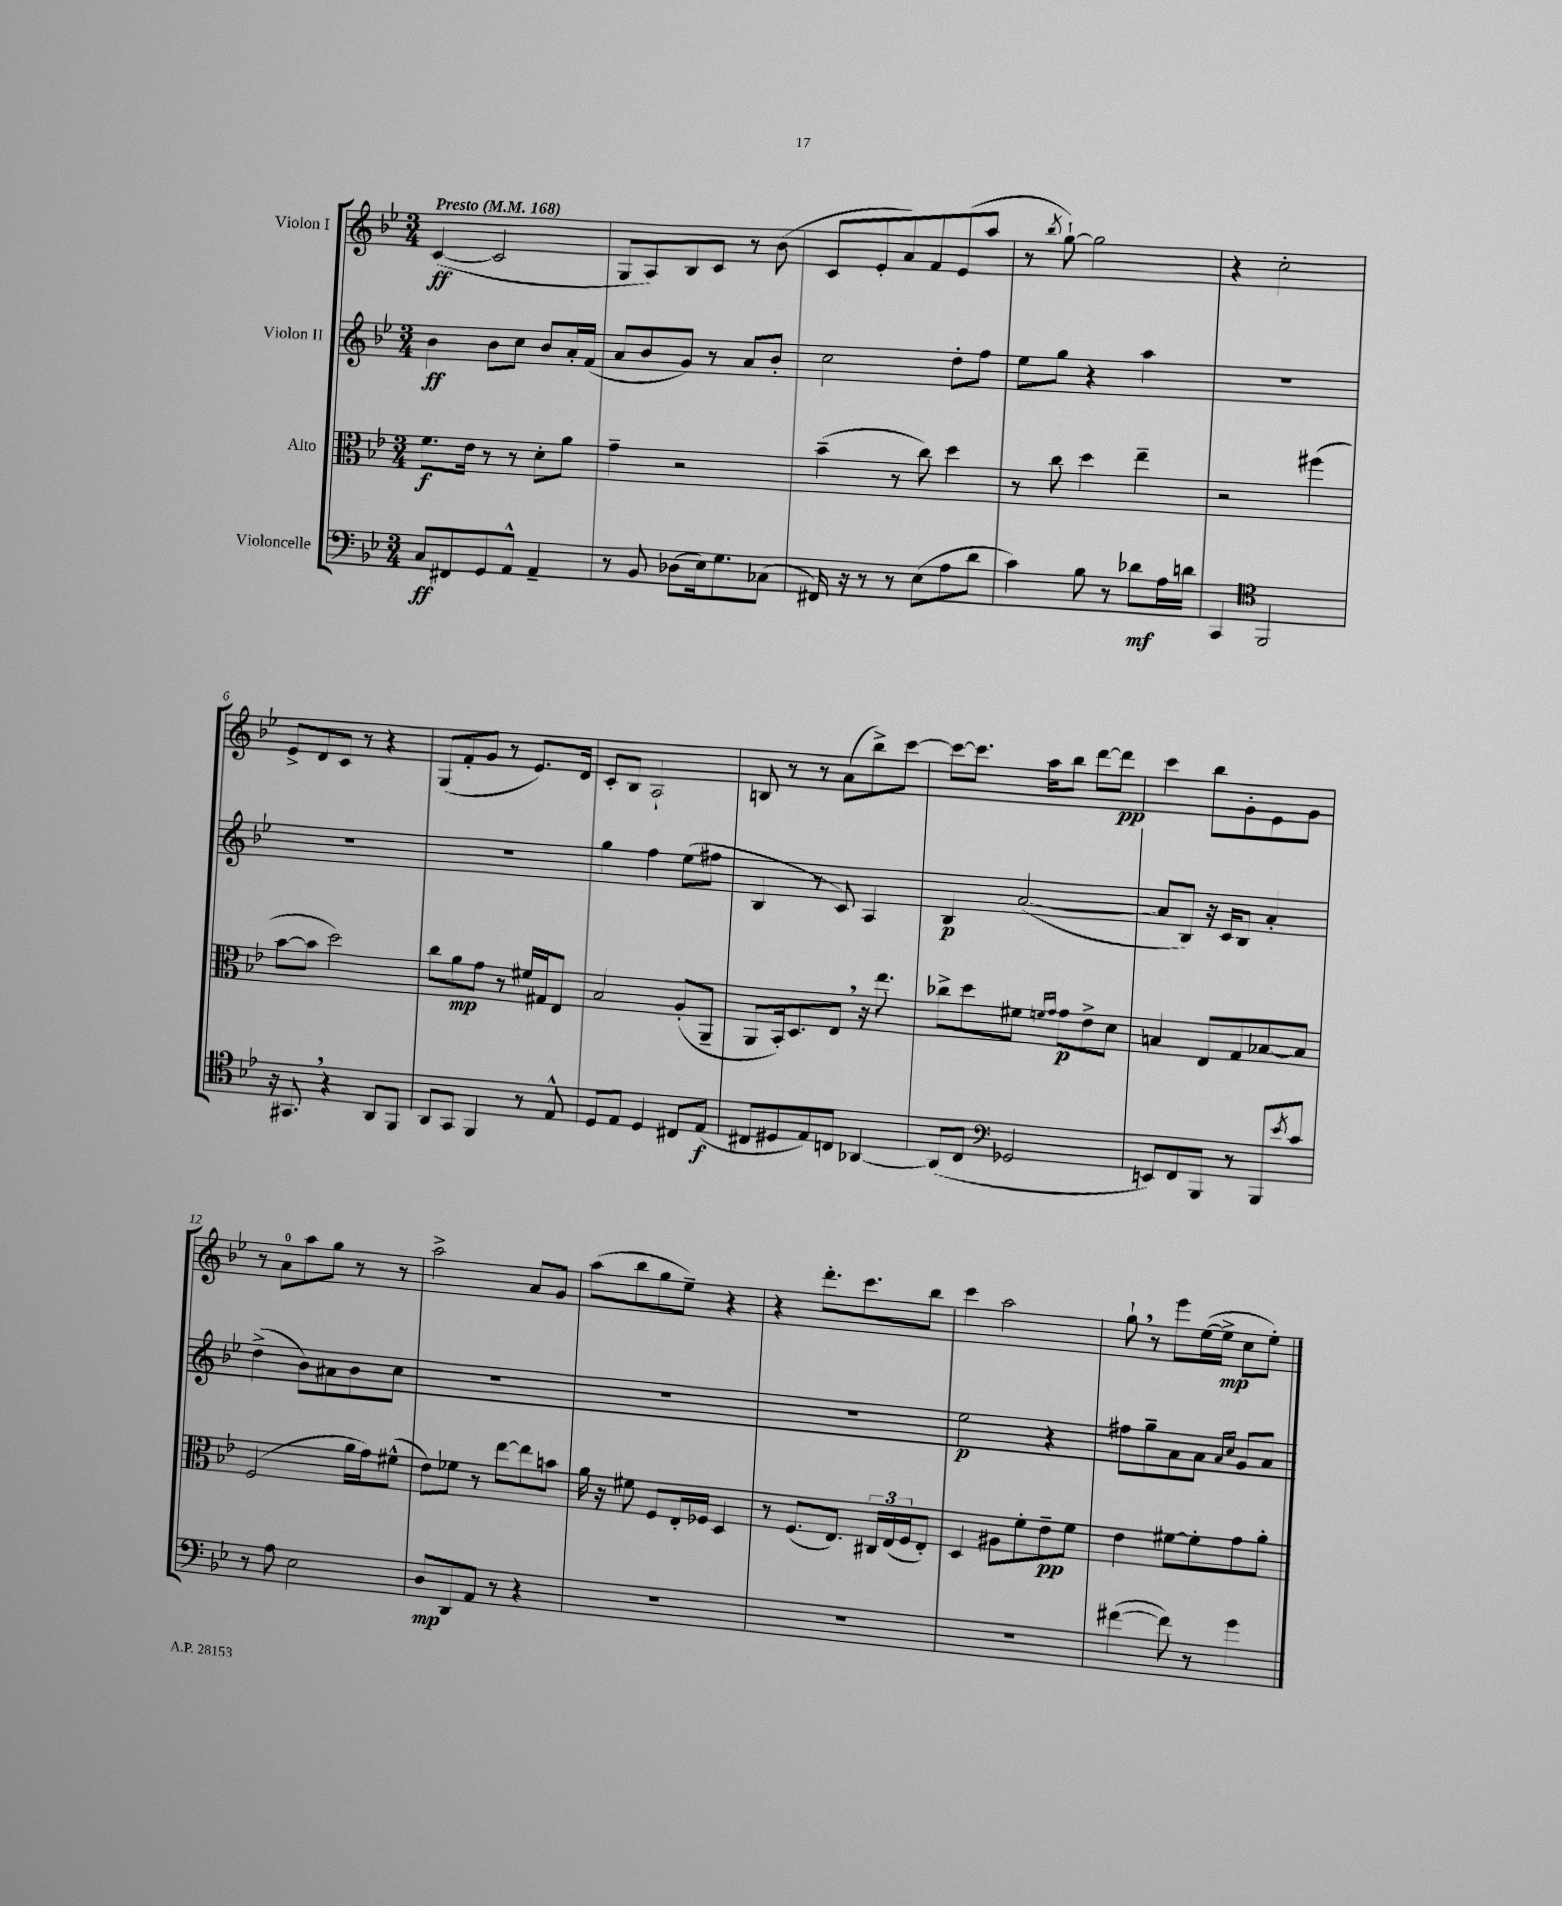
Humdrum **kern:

**kern	**dynam	**kern	**dynam	**kern	**dynam	**kern	**dynam
*part4	*part4	*part3	*part3	*part2	*part2	*part1	*part1
*staff4	*staff4	*staff3	*staff3	*staff2	*staff2	*staff1	*staff1
*I"Violoncelle	*	*I"Alto	*	*I"Violon II	*	*I"Violon I	*
*clefF4	*	*clefC3	*	*clefG2	*	*clefG2	*
*k[b-e-]	*	*k[b-e-]	*	*k[b-e-]	*	*k[b-e-]	*
*M3/4	*	*M3/4	*	*M3/4	*	*M3/4	*
*MM168	*	*MM168	*	*MM168	*	*MM168	*
=1	=1	=1	=1	=1	=1	=1	=1
!	!	!	!	!	!	!LO:TX:a:B:t=Presto	!
8C/L	ff	8.f\L	f	4b-\	ff	([4c/	ff
8FF#X/	.	.	.	.	.	.	.
.	.	16e-\Jk	.	.	.	.	.
8GG/	.	8r	.	8b-\L	.	2c/]	.
8AA^^/J	.	8r	.	8cc\J	.	.	.
4AA~/	.	8d'\L	.	8b-/L	.	.	.
.	.	8a\J	.	16a'/L	.	.	.
.	.	.	.	(16f/JJ	.	.	.
=2	=2	=2	=2	=2	=2	=2	=2
8r	.	4g~\	.	8a/L	.	8G/L	.
8BB-/	.	.	.	8b-/	.	8A/)	.
(8D-X\L	.	2r	.	8g/J)	.	8B-/	.
16E-\k)	.	.	.	8r	.	8c/J	.
8.G\	.	.	.	.	.	.	.
.	.	.	.	8a/L	.	8r	.
(8C-X\J	.	.	.	8b-'/J	.	(8b-\	.
=3	=3	=3	=3	=3	=3	=3	=3
16FF#X/)	.	(4b-~\	.	2cc\	.	8c/L	.
16r	.	.	.	.	.	.	.
8r	.	.	.	.	.	8e-'/	.
8r	.	8r	.	.	.	8a/)	.
(8E-\L	.	8cc\)	.	.	.	8f/	.
8A\	.	4dd\	.	8dd'\L	.	(8e-/	.
8d\J	.	.	.	8ff\J	.	8aa/J	.
=4	=4	=4	=4	=4	=4	=4	=4
4c\)	.	8r	.	8ee-\L	.	8r	.
.	.	.	.	.	.	8qbb-/	.
.	.	8cc\	.	8gg\J	.	[8gg`\)	.
8B-\	.	4dd\	.	4r	.	2gg\]	.
8r	.	.	.	.	.	.	.
8d-X\L	mf	4ee-~\	.	4aa\	.	.	.
16A\L	.	.	.	.	.	.	.
16dn\JJ	.	.	.	.	.	.	.
=5	=5	=5	=5	=5	=5	=5	=5
4CC/	.	2r	.	2.r	.	4r	.
*clefC4	*	*	*	*	*	*	*
2FF/	.	.	.	.	.	2cc'\	.
.	.	(4ff#X\	.	.	.	.	.
!!LO:LB:g=z
=6	=6	=6	=6	=6	=6	=6	=6
16r	.	[8b-\L	.	2.r	.	8e-^/L	.
8.GG#X,/	.	.	.	.	.	.	.
.	.	8b-\J]	.	.	.	8d/	.
4r	.	2dd\)	.	.	.	8c/J	.
.	.	.	.	.	.	8r	.
8AA/L	.	.	.	.	.	4r	.
8FF/J	.	.	.	.	.	.	.
=7	=7	=7	=7	=7	=7	=7	=7
8AA/L	.	8cc\L	.	2.r	.	(8G/L	.
8GG/J	.	8a\	mp	.	.	8f'/	.
4FF/	.	8g\J	.	.	.	8g/J	.
.	.	8r	.	.	.	8r	.
8r	.	16f#X/LL	.	.	.	8.e-/L)	.
.	.	16G#X/J	.	.	.	.	.
8E-^^/	.	8E-/J	.	.	.	.	.
.	.	.	.	.	.	16d/Jk	.
=8	=8	=8	=8	=8	=8	=8	=8
8D/L	.	2B-/	.	4gg\	.	8c'/L	.
8E-/J	.	.	.	.	.	8B-/J	.
4D/	.	.	.	4ff\	.	2A`/	.
8C#X/L	.	(8A'/L	.	(8ee-\L	.	.	.
(8E-/J	f	8AA~/J	.	8ff#X\J	.	.	.
=9	=9	=9	=9	=9	=9	=9	=9
8C#X/L	.	8AA/L	.	4B-/	.	8Bn/	.
8D#X/	.	16BB-'/k)	.	.	.	8r	.
.	.	8.D/	.	.	.	.	.
8E-/)	.	.	.	8r	.	8r	.
8Cn/J	.	8E-,/J	.	8c/)	.	(8a\L	.
[4AA-X/	.	16r	.	4A/	.	8bb-^\)	.
.	.	8.ee-\	.	.	.	.	.
.	.	.	.	.	.	[8ccc\J	.
=10	=10	=10	=10	=10	=10	=10	=10
(8AA-/L]	.	8cc-X^\L	.	4B-/	p	8ccc\L_	.
8C/J	.	8dd\	.	.	.	8.ccc\J]	.
*clefF4	*	*	*	*	*	*	*
2GG-X/	.	8f#X\J	.	([2a/	.	.	.
.	.	.	.	.	.	16aa\KL	.
.	.	16qqfn/LL	.	.	.	.	.
.	.	16qqg/JJ	.	.	.	.	.
.	.	8g\L	p	.	.	8bb-\J	.
.	.	8e-^\	.	.	.	[8ddd\L	.
.	.	8d\J	.	.	.	8ddd\J]	pp
=11	=11	=11	=11	=11	=11	=11	=11
8EEn/L)	.	4Bn/	.	8a/L]	.	4ccc\	.
8FF/	.	.	.	8B-/J)	.	.	.
8BBB-/J	.	8E-/L	.	16r	.	8bb-\L	.
.	.	.	.	16c/KL	.	.	.
8r	.	8G/	.	8B-/J	.	8g'\	.
8BBB-/L	.	[8B-X/	.	4a'/	.	8e-\	.
8qe-/	.	.	.	.	.	.	.
8c/J	.	8B-/J]	.	.	.	8g\J	.
!!LO:LB:g=z
=12	=12	=12	=12	=12	=12	=12	=12
8r	.	(2F/	.	(4dd^\	.	8r	.
8A\	.	.	.	.	.	8a\L	.
2E-\	.	.	.	8b-\L)	.	8aa\	.
.	.	.	.	8a#X\	.	8gg\J	.
.	.	16a\LL	.	8b-\	.	8r	.
.	.	16g\J)	.	.	.	.	.
.	.	(8f#X^^\J	.	8cc\J	.	8r	.
=13	=13	=13	=13	=13	=13	=13	=13
8D/L	mp	8e-\L)	.	2.r	.	2aa^\	.
8DD/	.	8f-X\J	.	.	.	.	.
8AA/J	.	8r	.	.	.	.	.
8r	.	[8ee-\L	.	.	.	.	.
4r	.	8ee-\]	.	.	.	8a/L	.
.	.	8bn\J	.	.	.	8g/J	.
=14	=14	=14	=14	=14	=14	=14	=14
2.r	.	16a\	.	2.r	.	(8aa\L	.
.	.	16r	.	.	.	.	.
.	.	8f#X\	.	.	.	8bb-\	.
.	.	8F/L	.	.	.	8gg\	.
.	.	16E-'/L	.	.	.	8ee-~\J)	.
.	.	16F-X/JJ	.	.	.	.	.
.	.	4D/	.	.	.	4r	.
=15	=15	=15	=15	=15	=15	=15	=15
2.r	.	8r	.	2.r	.	4r	.
.	.	(8.F/L	.	.	.	.	.
.	.	.	.	.	.	8.ddd'\L	.
.	.	8.E-/J)	.	.	.	.	.
.	.	.	.	.	.	8.ccc\	.
.	.	24C#X/LL	.	.	.	.	.
.	.	(24E-/	.	.	.	.	.
.	.	24F/J	.	.	.	.	.
.	.	8E-'/J)	.	.	.	8bb-\J	.
=16	=16	=16	=16	=16	=16	=16	=16
2.r	.	4D/	.	2ee-\	p	4ccc\	.
.	.	8A#X\L	.	.	.	2aa\	.
.	.	8f'\	.	.	.	.	.
.	.	8e-~\	pp	4r	.	.	.
.	.	8f\J	.	.	.	.	.
=17	=17	=17	=17	=17	=17	=17	=17
([4f#X\	.	4e-\	.	8ff#X\L	.	8gg`,\	.
.	.	.	.	8gg~\	.	8r	.
8f#\])	.	[8f#X\L	.	8a\	.	8eee-\L	.
8r	.	8f#'\]	.	8a\J	.	([16ee-\L	.
.	.	.	.	.	.	16ee-^\JJ]	mp
.	.	.	.	16qqa/LL	.	.	.
.	.	.	.	16qqcc/JJ	.	.	.
4g\	.	8g\	.	8g/L	.	8cc\L	.
.	.	8a'\J	.	8a/J	.	8ee-'\J)	.
==	==	==	==	==	==	==	==
*-	*-	*-	*-	*-	*-	*-	*-
